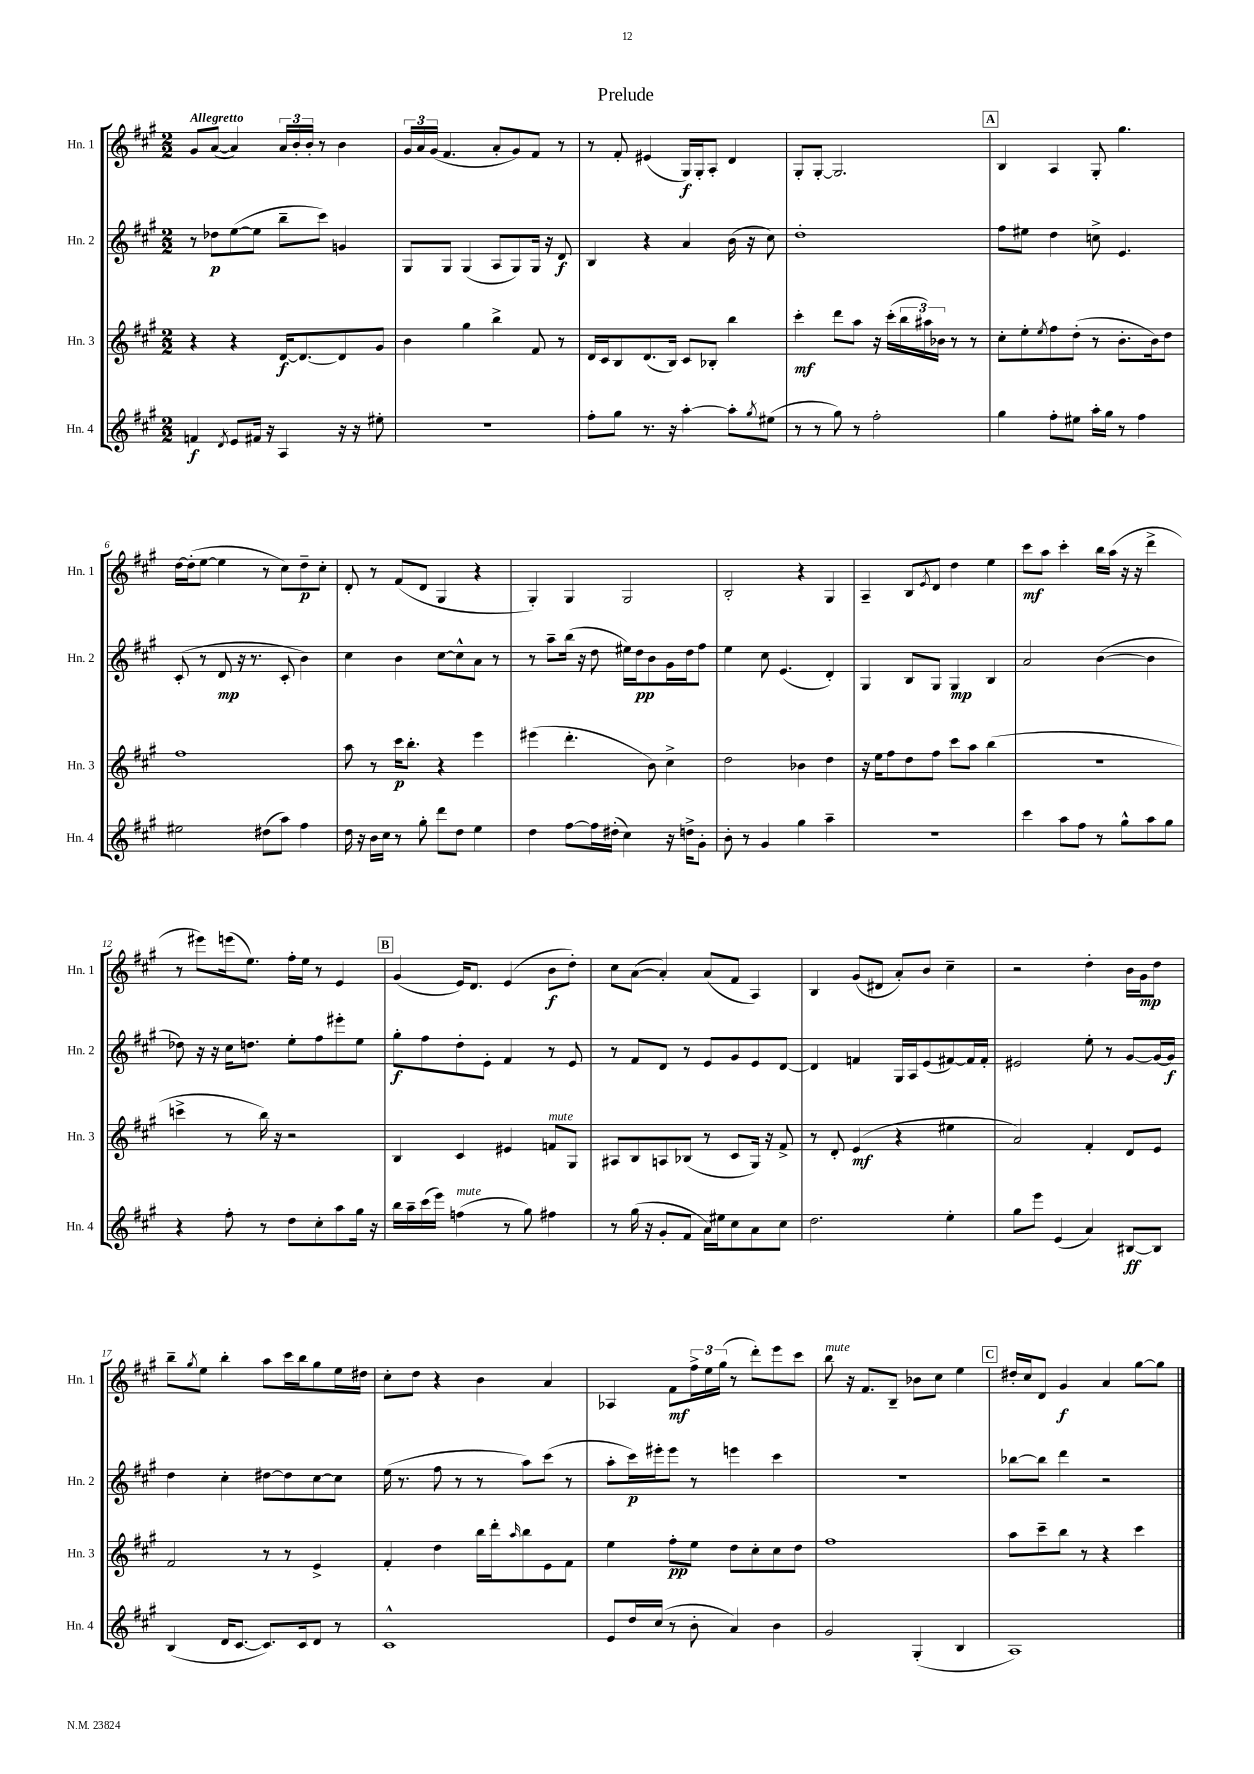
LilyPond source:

\header { title = "Prelude" }
<<
\new StaffGroup <<
\new Staff = "s0" \with { instrumentName = "Hn. 1" shortInstrumentName = "Hn. 1" } {
    \clef treble \key a \major \numericTimeSignature \time 2/2 \tempo "Allegretto"
    gis'8 a'8~( a'4) \tuplet 3/2 { a'16 b'16-. b'16-. } r8 b'4 |
    \tuplet 3/2 { gis'16 a'16 gis'16( } fis'4. a'8-. gis'8) fis'8 r8 |
    r8 fis'8-. eis'4( gis16\f) gis16-. a8-. d'4 |
    gis8-. gis8~-. gis2. |
    \mark \markup { \box "A" } b4 a4 gis8-. gis''4. |
    d''16~ d''16-.( e''8~ e''4 r8 cis''8) d''8--\p cis''8-. |
    d'8-. r8 fis'8( d'8 gis4 r4 |
    gis4-.) gis4 gis2 |
    b2-. r4 gis4 |
    a4-- b8 \acciaccatura { e'8 } d'8 d''4 e''4 |
    cis'''8\mf a''8 cis'''4-. b''16 a''16( r16 r16 d'''4-> |
    r8 eis'''8) e'''16( e''8.) fis''16-. e''16 r8 e'4 |
    \mark \markup { \box "B" } gis'4( e'16) d'8. e'4( b'8\f d''8-.) |
    cis''8 a'8~( a'4-.) a'8( fis'8 a4) |
    b4 gis'8( dis'8 a'8-.) b'8 cis''4-- |
    r2 d''4-. b'16 gis'16\mp d''8 |
    b''8-- \acciaccatura { gis''8 } e''8 b''4-. a''8 cis'''16 b''16 gis''8 e''16 dis''16 |
    cis''8-. d''8 r4 b'4 a'4 |
    aes4 fis'8\mf \tuplet 3/2 { fis''16-> e''16 gis''16( } r8 d'''8-.) e'''8 cis'''8 |
    b''8^\markup { \italic "mute" } r16 fis'8. b8-- bes'8 cis''8 e''4 |
    \mark \markup { \box "C" } dis''16-. cis''16 d'8 gis'4\f a'4 gis''8~ gis''8 \bar "|." |
}
\new Staff = "s1" \with { instrumentName = "Hn. 2" shortInstrumentName = "Hn. 2" } {
    \clef treble \key a \major \numericTimeSignature \time 2/2
    r8 des''8\p e''8~( e''8 b''8-- cis'''8) g'4 |
    gis8 gis8 gis4( a8 gis8) gis16 r16 d'8\f |
    b4 r4 a'4 b'16( r16 cis''8) |
    d''1-. |
    \mark \markup { \box "A" } fis''8 eis''8 d''4 c''8-> e'4. |
    cis'8-.( r8 d'8\mp r16 r8. cis'8-. b'4) |
    cis''4 b'4 cis''8~ cis''8-^ a'8 r8 |
    r8 a''8-- b''16( r16 d''8 eis''16) d''16\pp b'8 gis'16 d''16 fis''8 |
    e''4 cis''8 e'4.( d'4-.) |
    gis4 b8 gis8 gis4\mp b4 |
    a'2 b'4~( b'4 |
    des''8) r16 r16 cis''16 d''8. e''8-. fis''8 eis'''8-. e''8 |
    \mark \markup { \box "B" } gis''8-.\f fis''8 d''8-. e'8-. fis'4 r8 e'8 |
    r8 fis'8 d'8 r8 e'8 gis'8 e'8 d'8~ |
    d'4 f'4 gis16 a16 e'8( fis'8~) fis'16 fis'16-. |
    eis'2 e''8-. r8 gis'8~ gis'16~ gis'16\f |
    d''4 cis''4-. dis''8~ dis''8 cis''8~ cis''8 |
    e''16( r8. fis''8 r8 r8 a''8) cis'''8( r8 |
    a''8-. cis'''16\p) eis'''16-. eis'''8 r8 e'''4 cis'''4 |
    R1 |
    \mark \markup { \box "C" } bes''8~ bes''8 d'''4 r2 \bar "|." |
}
\new Staff = "s2" \with { instrumentName = "Hn. 3" shortInstrumentName = "Hn. 3" } {
    \clef treble \key a \major \numericTimeSignature \time 2/2
    r4 r4 d'16~\f d'8.~ d'8 gis'8 |
    b'4 gis''4 b''4-> fis'8 r8 |
    d'16 cis'16 b8 d'8.( b16) cis'8 bes8-. b''4 |
    cis'''4-.\mf d'''8 a''8 r16 cis'''16-.( \tuplet 3/2 { b''16 ais''16) bes'16 } r8 r8 |
    \mark \markup { \box "A" } cis''8-. e''8-. \acciaccatura { e''8 } fis''8 d''8-.( r8 b'8.-. b'16) d''8 |
    fis''1 |
    a''8 r8 cis'''16\p b''8.-. r4 e'''4 |
    eis'''4( d'''4.-. b'8) cis''4-> |
    d''2 bes'4 d''4 |
    r16 e''16 fis''8 d''8 fis''8 cis'''8 a''8 b''4( |
    R1 |
    c'''4-> r8 b''16) r16 r2 |
    \mark \markup { \box "B" } b4 cis'4 eis'4 f'8^\markup { \italic "mute" } gis8 |
    ais8 b8 a8 bes8( r8 cis'8 gis16) r16 fis'8-> |
    r8 d'8-. e'4\mf( r4 eis''4 |
    a'2) fis'4-. d'8 e'8 |
    fis'2 r8 r8 e'4-> |
    fis'4-. d''4 b''16 d'''16-. \grace { a''16 } b''8 e'8 fis'8 |
    e''4 fis''8-.\pp e''8 d''8 cis''8-. cis''8 d''8 |
    fis''1 |
    \mark \markup { \box "C" } a''8 cis'''8-- b''8 r8 r4 cis'''4 \bar "|." |
}
\new Staff = "s3" \with { instrumentName = "Hn. 4" shortInstrumentName = "Hn. 4" } {
    \clef treble \key a \major \numericTimeSignature \time 2/2
    f'4\f \acciaccatura { d'8 } e'8 fis'16 r16 a4 r16 r16 eis''8-. |
    r1 |
    fis''8-. gis''8 r8. r16 a''4~-. a''8-. \acciaccatura { gis''8 } eis''8( |
    r8 r8 gis''8) r8 fis''2-. |
    \mark \markup { \box "A" } gis''4 fis''8-. eis''8 a''16-. gis''16 r8 fis''4 |
    eis''2 dis''8( a''8) fis''4 |
    d''16 r16 b'16 cis''16 r8 gis''8-. d'''8 d''8 e''4 |
    d''4 fis''8~ fis''16 dis''16-.( cis''4) r16 d''16-> gis'8-. |
    b'8-. r8 gis'4 gis''4 a''4-- |
    R1 |
    cis'''4 a''8 fis''8 r8 gis''8-^ a''8 gis''8 |
    r4 fis''8-. r8 d''8 cis''8-. a''8 gis''16 r16 |
    \mark \markup { \box "B" } b''16 a''16-- cis'''16( e'''16) f''4^\markup { \italic "mute" }( r8 gis''8) fis''4 |
    r8 gis''16( r16 gis'8-. fis'8 a'16) eis''16 cis''8 a'8 cis''8 |
    d''2. e''4-. |
    gis''8 e'''8 e'4( a'4) bis8~\ff bis8 |
    b4( d'16 cis'8.~ cis'8.) cis'16 d'8 r8 |
    cis'1-^ |
    e'8 d''16 cis''16( r8 b'8-. a'4) b'4 |
    gis'2 gis4-.( b4 |
    \mark \markup { \box "C" } a1) \bar "|." |
}
>>
>>
